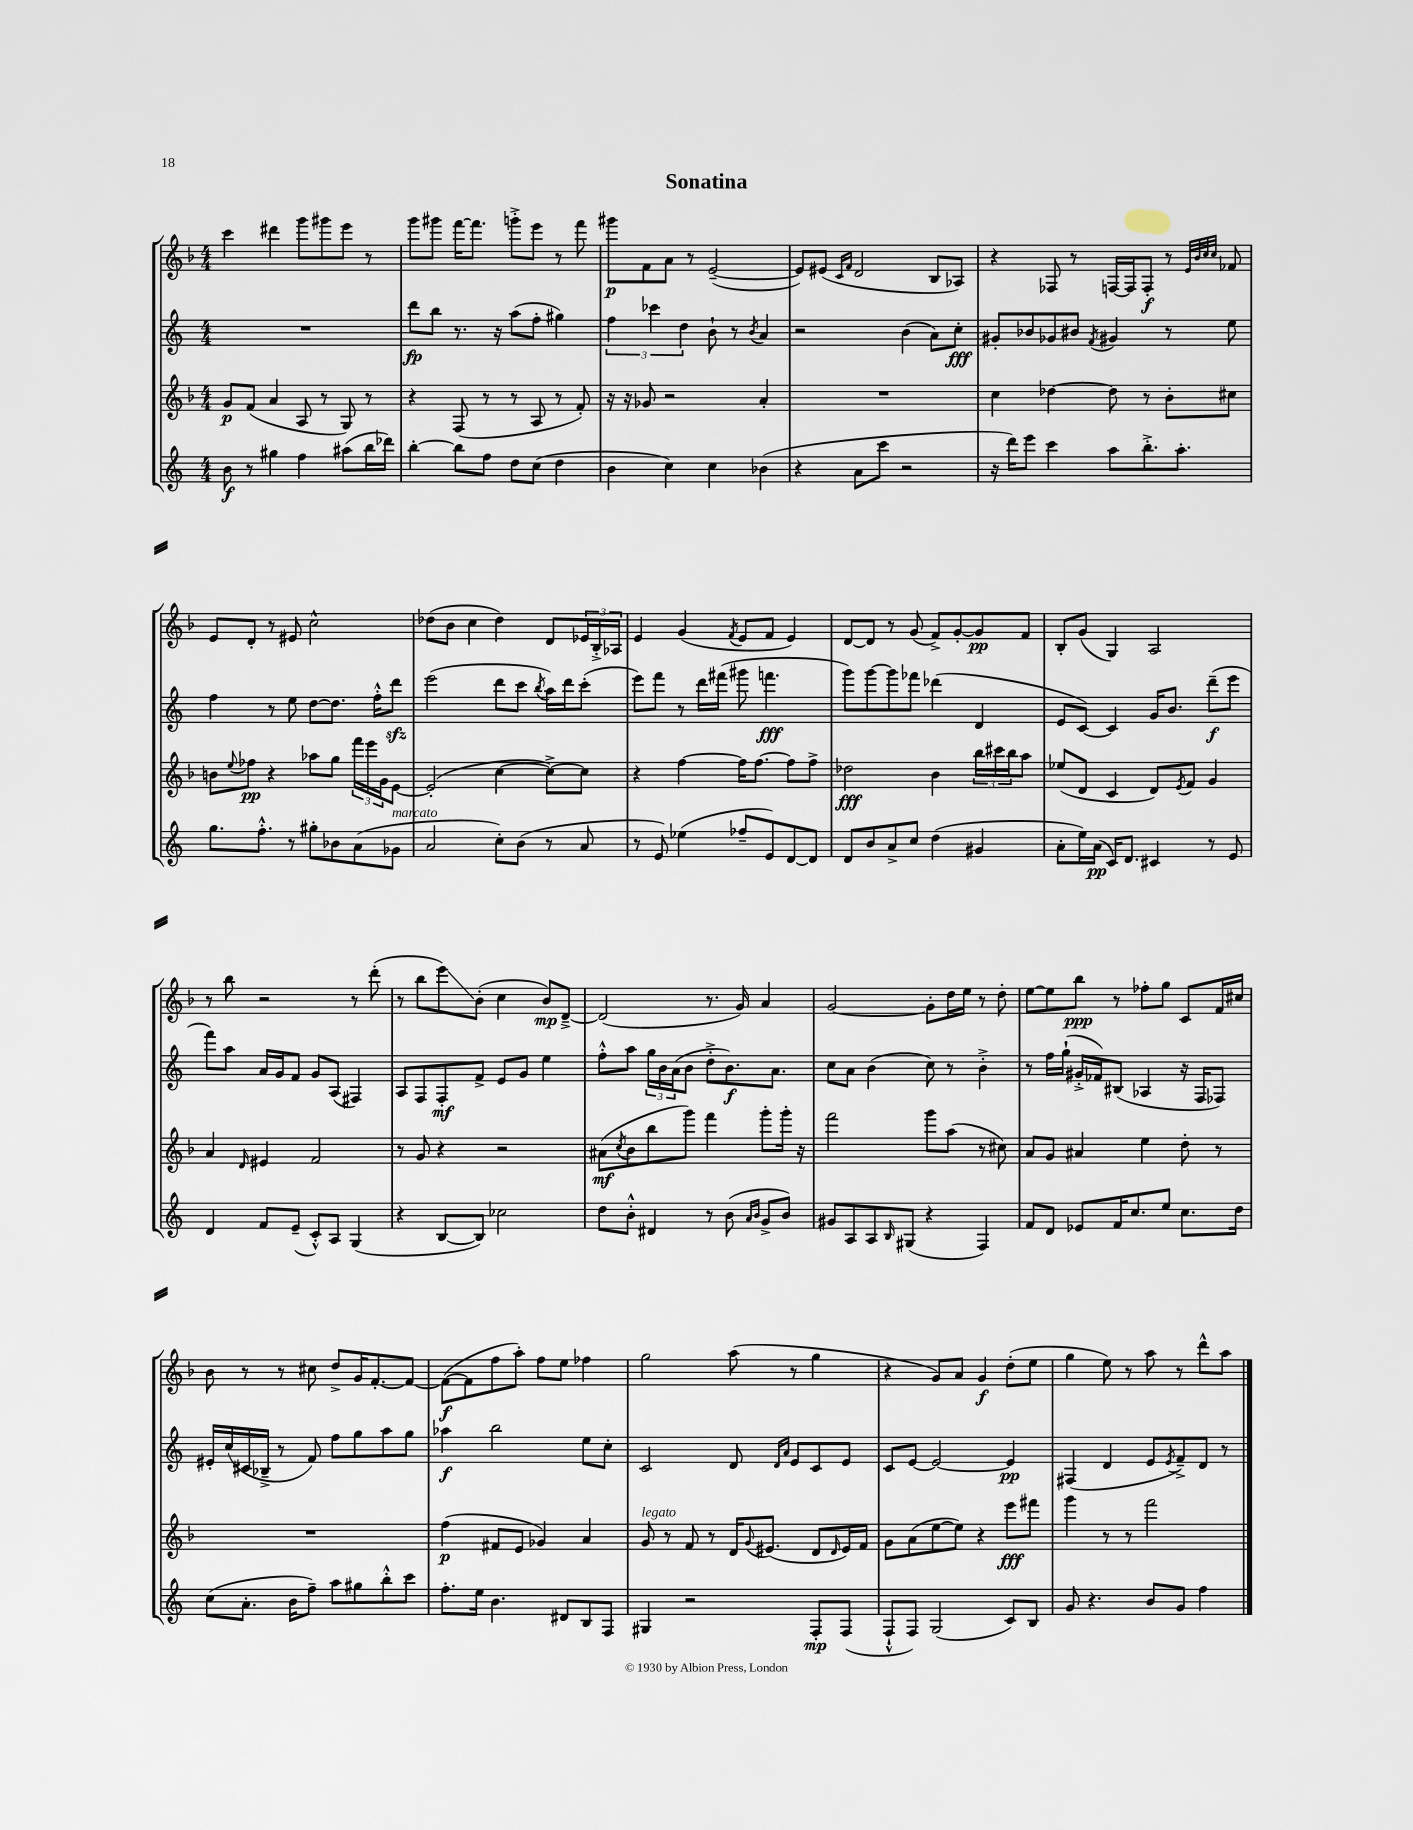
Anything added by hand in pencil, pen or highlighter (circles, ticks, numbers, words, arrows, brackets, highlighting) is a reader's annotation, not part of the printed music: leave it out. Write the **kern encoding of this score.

**kern	**kern	**kern	**kern
*staff4	*staff3	*staff2	*staff1
*clefG2	*clefG2	*clefG2	*clefG2
*k[]	*k[b-]	*k[]	*k[b-]
*M4/4	*M4/4	*M4/4	*M4/4
8b	8g	1r	4ccc
8r	(8f	.	.
4gg#	4a	.	4ddd#
4ff	8A	.	8ggg
.	8r	.	8ggg#
(8aa#	8G)	.	8eee
16bb	8r	.	8r
16ddd-)	.	.	.
=	=	=	=
[4bb'	4r	8ddd	8ggg
.	.	8bb	8ggg#
8bb]	(8F	8.r	[16fff
.	.	.	8.fff]
8ff	8r	.	.
.	.	16r	.
8dd	8r	(8aa	8ggg'^
(8cc	8A	8ff'	8eee
4dd	8r	4gg#)	8r
.	8f')	.	8fff
=	=	=	=
4b	16r	6ff	8ggg#
.	16r	.	.
.	8g-	.	8f
.	.	6ccc-	.
4cc)	2r	.	8a
.	.	6dd	.
.	.	.	8r
4cc	.	8b`	([2e~
.	.	8r	.
.	.	8qb	.
(4b-	4a'	4a	.
=	=	=	=
4r	1r	2r	8e])
.	.	.	(8e#
.	.	.	16qqc
.	.	.	16qqf
8a	.	.	2d
8ccc	.	.	.
2r	.	(4b	.
.	.	8a)	8B-
.	.	8cc'	8A-)
=	=	=	=
16r	4cc	8g#'	4r
16ddd)	.	.	.
8eee	.	8b-	.
4ccc	[4dd-	8g-	8F-
.	.	8b#	8r
.	.	8qf	.
8aa	8dd-]	4g#	[16F
.	.	.	16F]
8.bb'^	8r	.	8F'
.	8b-'	8r	8r
8.aa'	.	.	.
.	.	.	32qqe
.	.	.	32qqb-
.	.	.	32qqcc
.	.	.	32qqcc
.	8cc#	8ee	8f-
=	=	=	=
8.gg	8b	4ff	8e
.	8qqee	.	.
.	8ff-	.	8d'
8.ff'^^	.	.	.
.	4r	8r	8r
8r	.	8ee	8e#
8gg#'	8aa-	[8dd	2cc^^
8b-	8gg	8.dd]	.
(8a	24fff	.	.
.	24eee	.	.
.	.	16ff'^^	.
.	24g	.	.
8g-	[8e	8ddd	.
=	=	=	=
2a	(2e']	(2eee	(8dd-
.	.	.	8b-
.	.	.	4cc
8cc')	[4cc	8ddd	4dd-)
(8b	.	8ccc	.
.	.	8qbb	.
8r	8cc^_)	16aa)	8d
.	.	16ddd	.
8a	8cc]	(8ccc'	24e-
.	.	.	24B-'^
.	.	.	24A-
=	=	=	=
8r	4r	8eee)	4e
8e)	.	8fff	.
(4ee-	[4ff	8r	(4g
.	.	16ddd	.
.	.	(16fff#	.
.	.	.	8qf
8ff-~	16ff]	8ggg#	8e
.	[8.ff	.	.
8e)	.	4.fff	8f
[8d	8ff]	.	4e)
8d]	8ff^	.	.
=	=	=	=
8d	2dd-	8ggg)	[8d
8b	.	[8ggg	8d]
8a^	.	8ggg]	8r
8cc	.	8fff-	(8g
(4dd	4b-	(4ddd-	8f^)
.	.	.	[8g'
4g#	24bb-	4d	8g]
.	24ccc#	.	.
.	24bb-	.	.
.	8aa	.	8f
=	=	=	=
8a'	(8ee-	8e	8B-'
16ee)	8d	[8c)	(8g
(16a	.	.	.
16c)	4c	4c]	4G)
8.d	.	.	.
4c#	8d)	16g	2A
.	.	8.b	.
.	8qe	.	.
.	8f	.	.
8r	4g	(8ddd~	.
8e	.	8eee	.
=	=	=	=
4d	4a	8fff)	8r
.	.	8aa	8bb-
.	16qqd	.	.
8f	4e#	16a	2r
.	.	16g	.
(8e~	.	8f	.
8c'^^)	2f	8g	.
8A	.	(8A	.
(4G	.	4F#)	8r
.	.	.	(8ddd'
=	=	=	=
4r	8r	8A	8r
.	8g	8F	8bb-
[8B	4r	8F'	8eee)
8B])	.	8f^	(8b-'
2cc-	2r	8e	4cc
.	.	8g	.
.	.	4ee	8b-)
.	.	.	[8d~^
=	=	=	=
8dd	(8a#	8ff'^^	(2d]
.	8qcc	.	.
8b'^^	8b-	8aa	.
4d#	8bb-	24gg	.
.	.	24b	.
.	.	(24a	.
.	8ggg)	8b	.
8r	4fff	8dd'^	8.r
(8b	.	8.b)	.
.	.	.	16g)
16qqa	.	.	.
16qqb	.	.	.
8g^	8ggg'	.	4a
.	.	8.a	.
8b)	16ggg'	.	.
.	16r	.	.
=	=	=	=
8g#	2fff	8cc	[2g
8A	.	8a	.
8A	.	(4b	.
16qqB	.	.	.
(8G#	.	.	.
4r	8ggg	8cc)	8g']
.	(8aa	8r	16dd
.	.	.	16ee
4F)	8r	4b'^	8r
.	8cc#)	.	8dd'
=	=	=	=
8f	8a	8r	[8ee
8d	8g	16ff	8ee]
.	.	(16gg`	.
8e-	4a#	16g#'^	8bb-
.	.	16f-)	.
16f	.	(8B#	8r
8.cc	.	.	.
.	4ee	4A-	8ff-'
8ee	.	.	8gg
8.cc	8dd'	16r	8c
.	.	16F	.
.	8r	8F-)	16f
16dd	.	.	16cc#
=	=	=	=
(8cc	1r	16e#'	8b-
.	.	(16cc	.
8.a'	.	16c#	8r
.	.	16B-~^	.
.	.	8r	8r
16b	.	.	.
8ff~)	.	8f)	8cc#
8aa	.	8ff	8dd^
8gg#	.	8gg	16g
.	.	.	[8.f'
8bb'^^	.	8aa	.
8ccc	.	8gg	8f_
=	=	=	=
8.ff'	(4ff	4aa-	(8f_
.	.	.	8f]
16ee	.	.	.
4.b	8f#	2bb	8ff
.	8e	.	8aa')
.	4g-)	.	8ff
8d#	.	.	8ee
8B	4a	8ee	4ff-
8F	.	8cc'	.
=	=	=	=
4G#	8g	2c	2gg
.	8r	.	.
2r	8f	.	.
.	8r	.	.
.	16d	8d	(8aa
.	8qqg	.	.
.	(8.e#	.	.
.	.	16qqd	.
.	.	16qqa	.
.	.	8e	8r
8F'	8d	8c	4gg
.	16qqd	.	.
(8F	16e#)	8e	.
.	16f	.	.
=	=	=	=
8F`^^	8g	8c	4r
8F)	(8a	[8e	.
(2G	[8ee	2e_	8g)
.	8ee])	.	8a
.	4r	.	4g
8c)	8eee	4e]	(8dd'
8B	8fff#	.	8ee
=	=	=	=
8g	4ggg	(4F#	4gg
4.r	.	.	.
.	8r	4d	8ee)
.	8r	.	8r
8b	2fff	8e	8aa
.	.	8qe	.
8g	.	8f~^)	8r
4ff	.	8d	8ddd^^
.	.	8r	8aa
==	==	==	==
*-	*-	*-	*-
